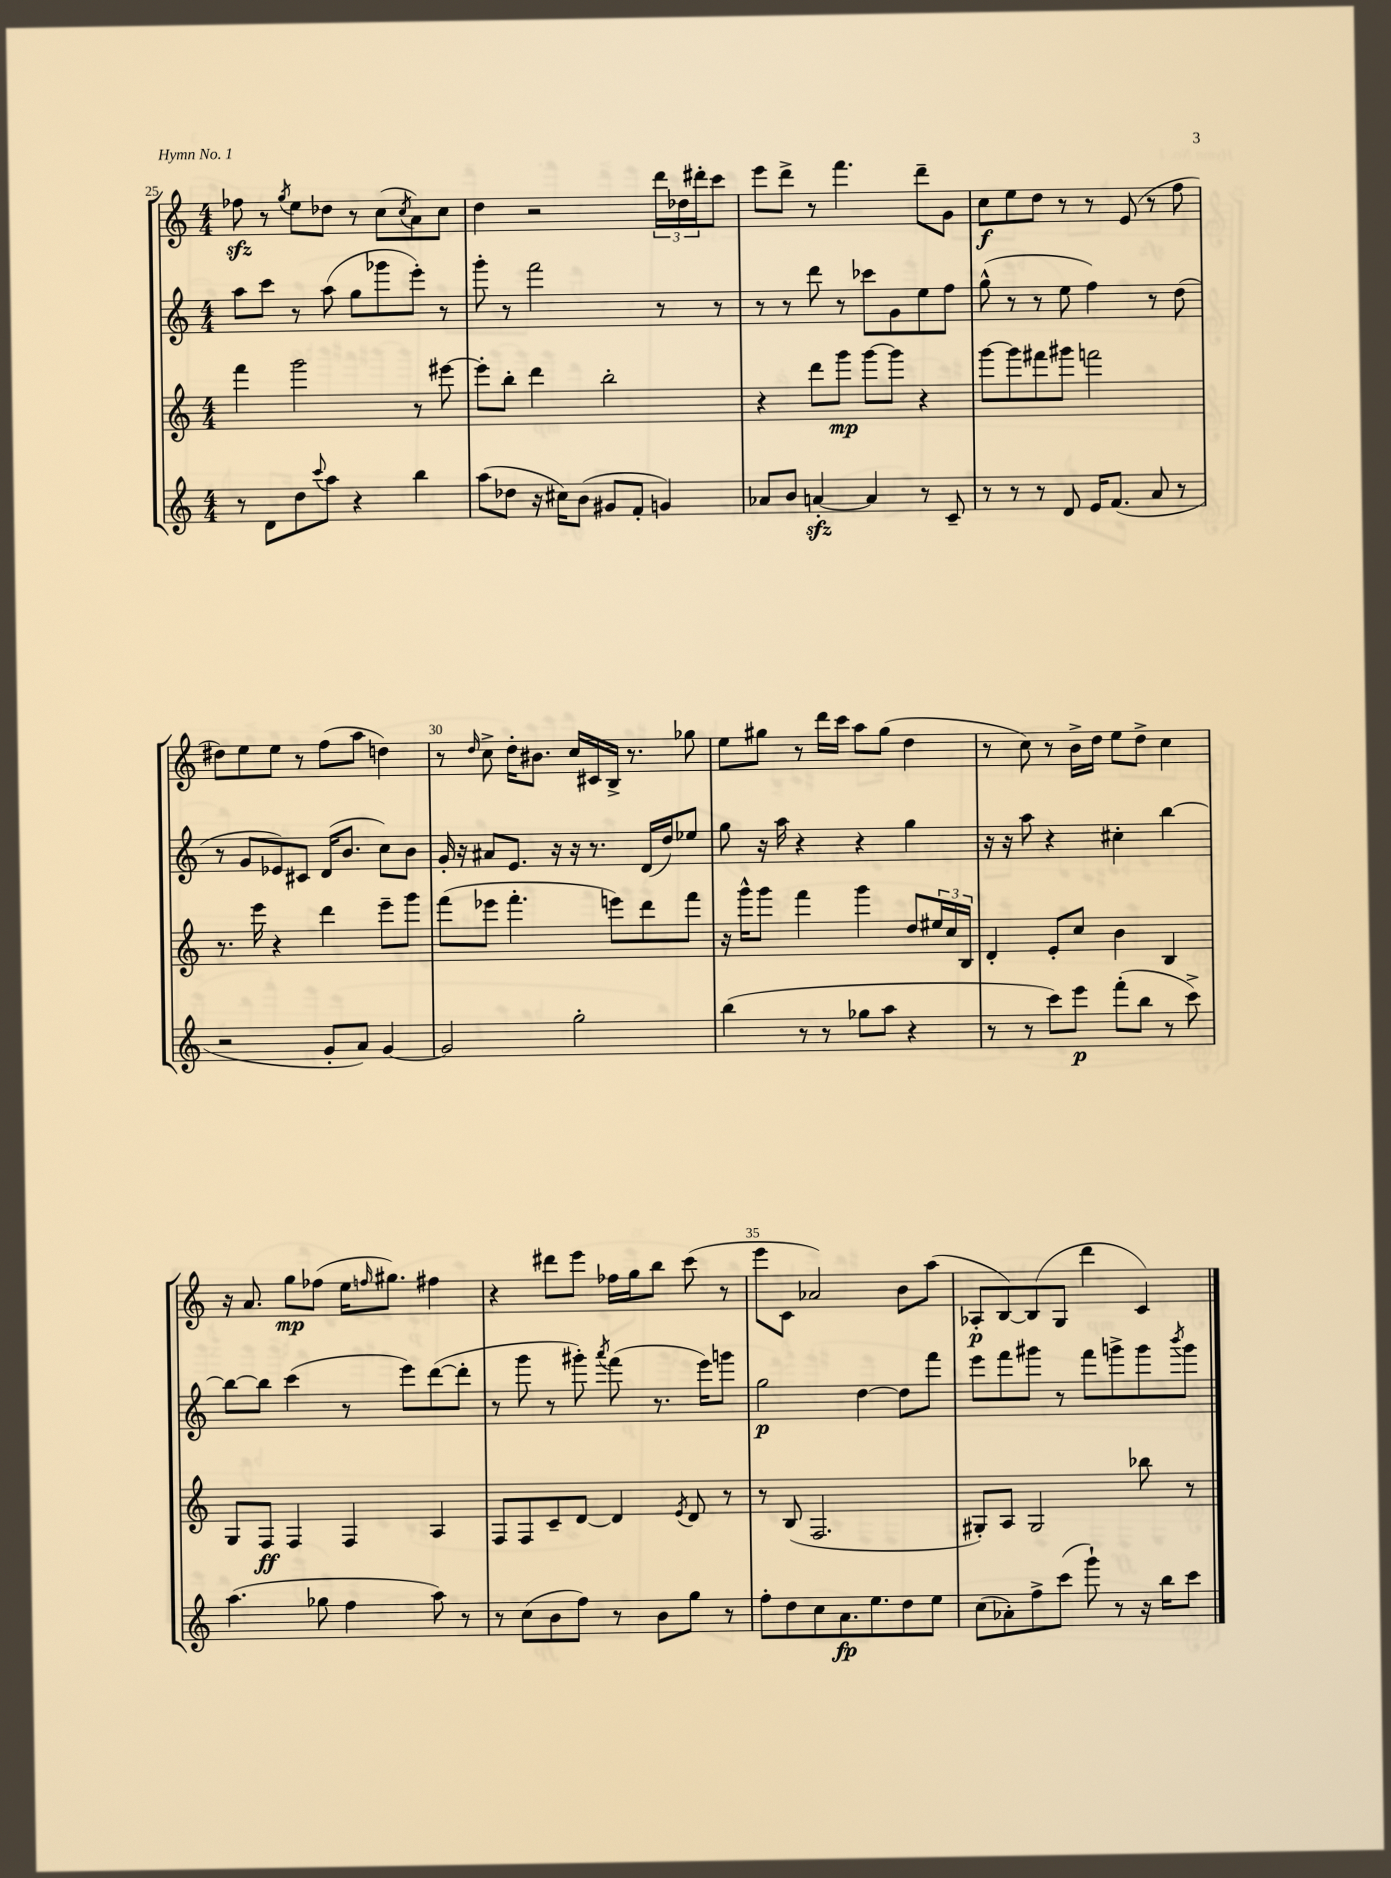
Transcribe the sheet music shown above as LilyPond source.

<<
\new StaffGroup <<
\new Staff = "s0" {
    \clef treble \key c \major \numericTimeSignature \time 4/4
    fes''8\sfz r8 \acciaccatura { g''8 } e''8 des''8 r8 c''8( \acciaccatura { c''8 } a'8) c''8 |
    d''4 r2 \tuplet 3/2 { d'''16 des''16 dis'''16-. } c'''8 |
    e'''8 d'''8-> r8 f'''4. d'''8-- g'8 |
    c''8\f e''8 d''8 r8 r8 e'8( r8 f''8 |
    dis''8) e''8 e''8 r8 f''8( a''8 d''4) |
    r8 \grace { d''16 } c''8-> d''16-. bis'8. c''16 cis'16 b16-> r8. ges''8 |
    e''8 gis''8 r8 d'''16 c'''16 a''8 gis''8( d''4 |
    r8 c''8) r8 b'16-> d''16 e''8 d''8-> c''4 |
    r16 a'8. g''8\mp fes''8( e''16 \grace { f''16 } gis''8.) fis''4 |
    r4 dis'''8 e'''8 fes''16 g''16 b''8 c'''8( r8 |
    e'''8 c'8 aes'2) b'8 a''8( |
    aes8-.\p b8~) b8( g8 d'''4 c'4) \bar "|." |
}
\new Staff = "s1" {
    \clef treble \key c \major \numericTimeSignature \time 4/4
    a''8 c'''8 r8 a''8( g''8 ges'''8 e'''8-.) r8 |
    g'''8-. r8 f'''2 r8 r8 |
    r8 r8 d'''8 r8 ces'''8 g'8 e''8 f''8 |
    g''8-^( r8 r8 e''8 f''4) r8 d''8( |
    r8 g'8 ees'8) cis'8 d'16( b'8. c''8) b'8 |
    g'16-. r16 ais'8 e'8. r16 r16 r8. d'16( d''16) ees''8 |
    g''8 r16 a''16 r4 r4 g''4 |
    r16 r16 a''8 r4 cis''4-. b''4~ |
    b''8~ b''8 c'''4( r8 e'''8) d'''8~( d'''8-. |
    r8 g'''8 r8 gis'''8-.) \acciaccatura { a'''8 } f'''8( r8. e'''16) g'''8 |
    g''2\p d''4~ d''8 f'''8 |
    e'''8 f'''8 gis'''8 r8 f'''8 g'''8-> g'''8 \acciaccatura { b'''8 } g'''8 \bar "|." |
}
\new Staff = "s2" {
    \clef treble \key c \major \numericTimeSignature \time 4/4
    f'''4 g'''2 r8 eis'''8~ |
    eis'''8-. b''8-. d'''4 b''2-. |
    r4 d'''8 g'''8\mp g'''8~ g'''8 r4 |
    g'''8~ g'''8 fis'''8 gis'''8 f'''2 |
    r8. e'''16 r4 d'''4 e'''8-- g'''8 |
    f'''8( ees'''8 f'''4.-. e'''8) d'''8 f'''8 |
    r16 g'''16-^ g'''8 f'''4 g'''4 d''8 \tuplet 3/2 { eis''16 c''16 b16 } |
    d'4-. e'8-. c''8 b'4 b4 |
    g8 f8\ff f4 f4 a4 |
    f8 f8 c'8-- d'8~ d'4 \acciaccatura { e'8 } d'8 r8 |
    r8 b8( f2. |
    gis8-.) a8 gis2 bes''8 r8 \bar "|." |
}
\new Staff = "s3" {
    \clef treble \key c \major \numericTimeSignature \time 4/4
    r8 d'8 d''8 \appoggiatura { c'''8 } a''8 r4 b''4 |
    a''8( des''8 r16 cis''16) b'8( gis'8 f'8-. g'4) |
    aes'8 b'8 a'4~-.\sfz a'4 r8 c'8-- |
    r8 r8 r8 d'8 e'16 f'8.( a'8 r8 |
    r2 g'8-. a'8) g'4~ |
    g'2 g''2-. |
    b''4( r8 r8 ges''8 a''8 r4 |
    r8 r8 c'''8) e'''8\p f'''8-.( b''8 r8 c'''8->) |
    a''4.( ges''8 f''4 a''8) r8 |
    r8 c''8( b'8 f''8) r8 b'8 g''8 r8 |
    f''8-. d''8 c''8 a'8.\fp e''8. d''8 e''8 |
    c''8( aes'8-.) f''8-> c'''8( g'''8-!) r8 r16 b''16 c'''8 \bar "|." |
}
>>
>>
\layout { \context { \Score currentBarNumber = #25 \override BarNumber.break-visibility = ##(#f #t #t) barNumberVisibility = #(every-nth-bar-number-visible 5) } }
